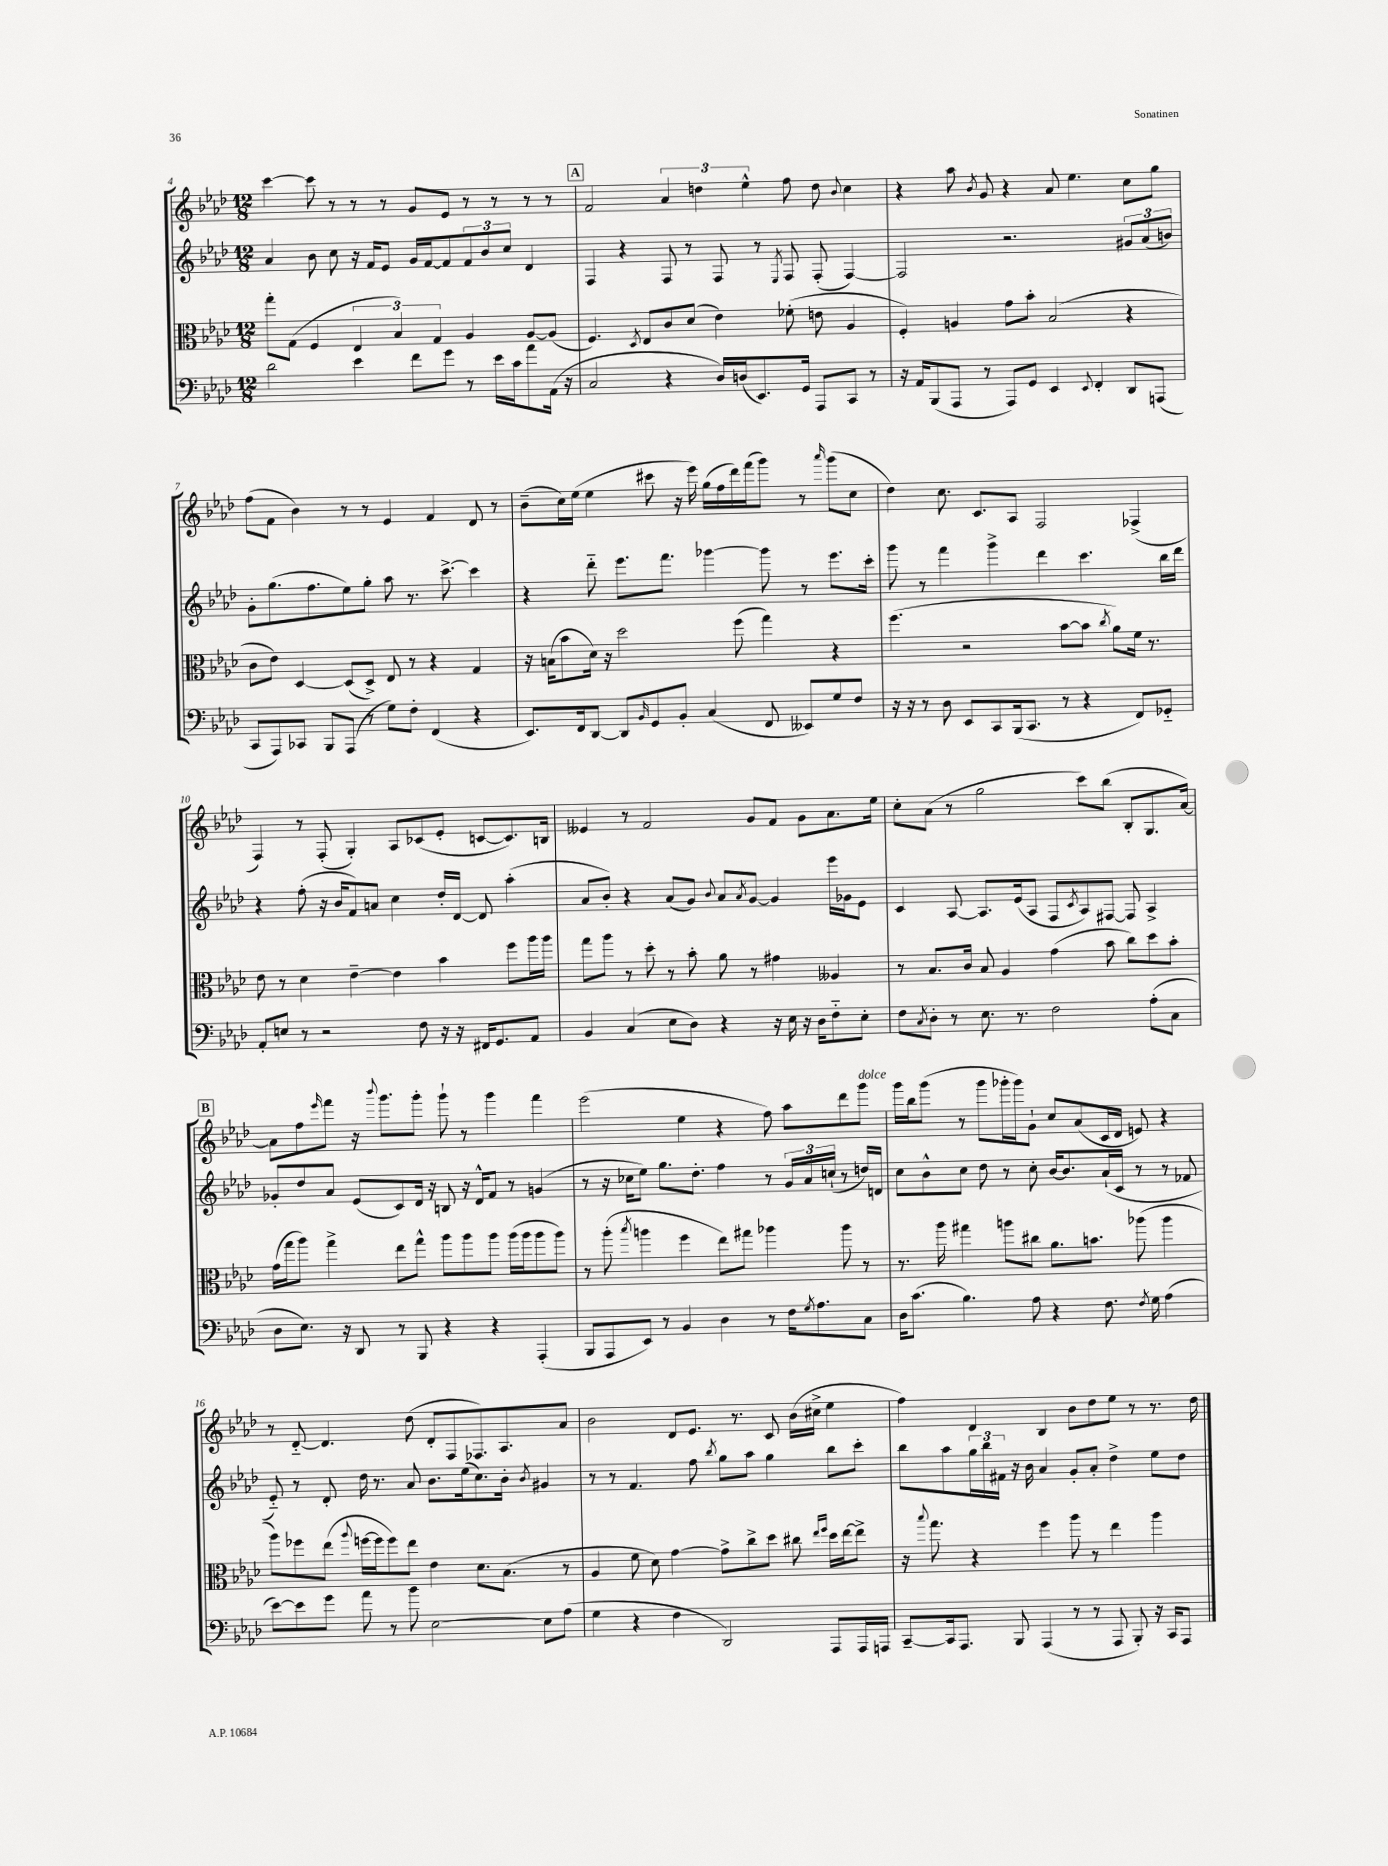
<<
\new StaffGroup <<
\new Staff = "s0" {
    \clef treble \key aes \major \numericTimeSignature \time 12/8
    c'''4~ c'''8 r8 r8 r8 g'8 ees'8 r8 r8 r8 r8 |
    \mark \markup { \box "A" } f'2 \tuplet 3/2 { aes'4 d''4 ees''4-^ } f''8 d''8 \appoggiatura { bes'8 } c''4 |
    r4 aes''8 \acciaccatura { bes'8 } g'8 r4 aes'8 ees''4. c''8 g''8 |
    f''8( f'8 bes'4) r8 r8 ees'4 f'4 des'8 r8 |
    bes'8--( c''16) ees''16( ees''4 cis'''8 r16 ees'''16) g''16( f''16 des'''16) f'''16( g'''8) r8 \grace { aes'''16 } g'''8( c''8 |
    des''4) c''8. c'8. aes8 f2 fes4->( |
    f4) r8 f8-.( g4-.) aes8 ces'8( ees'8-. c'8~ c'8.) b16 |
    eeses'4 r8 f'2 g'8 f'8 g'8 aes'8. ees''16 |
    c''8-. aes'8( r8 g''2 c'''8) bes''8( bes8-. g8. aes'16~) |
    \mark \markup { \box "B" } aes'8 f''8 \grace { ees'''16 } f'''8 r16 \appoggiatura { bes'''8 } g'''8. g'''8-. g'''8-! r8 g'''4 f'''4 |
    ees'''2( ees''4 r4 f''8) aes''8 des'''8 g'''8^\markup { \italic "dolce" } |
    g'''16 bes''16 g'''8( r8 g'''8 ges'''16-. ges'''16) g'8-! c''8 aes'8( c'16 des'16 e'8) r4 |
    r8 des'8~-_ des'4. des''8( des'8-. f8 fes8.) aes8. aes'8 |
    bes'2 des'8 ees'8. r8. c'8 bes'16( cis''16-> ees''4 |
    f''4) des'4 bes4 bes'8 des''8 ees''8 r8 r8. des''16 \bar "|." |
}
\new Staff = "s1" {
    \clef treble \key aes \major \numericTimeSignature \time 12/8
    aes'4 bes'8 c''8 r16 f'16 ees'8 g'16 f'16~ f'8 \tuplet 3/2 { f'8 bes'8 c''8 } des'4 |
    \mark \markup { \box "A" } f4 r4 f8 r8 f8 r8 \acciaccatura { ees8 } f8 f8-.( f4~) |
    f2 r2. \tuplet 3/2 { gis'8 aes'8( b'8) } |
    g'8-. g''8.( f''8. ees''8) g''8-. aes''8 r8. c'''8.~-> c'''4 |
    r4 des'''8-_ ees'''8. f'''8. ges'''4~ ges'''8 r8 ees'''8. c'''16-. |
    g'''8 r8 f'''4 g'''4-> des'''4 c'''4. bes''16 des'''16 |
    r4 f''8-.( r16 bes'16 f'8) a'8 c''4 des''16-. des'16~ des'8 aes''4-.( |
    aes'8 bes'8-.) r4 aes'8( g'8) \appoggiatura { bes'8 } aes'8 \acciaccatura { aes'8 } g'8~ g'4 ees'''16 ges'16 ees'8 |
    c'4 aes8~ aes8. ees'16( aes8 f8 \acciaccatura { c'8 } aes8) fis8~ fis8 aes4-> |
    \mark \markup { \box "B" } ges'8-. des''8 aes'8 ees'8( c'8) des'16 r16 b8 r16 des'16-^ f'8 r8 g'4( |
    r8 r16 ces''16 ees''8) g''8. des''8.-. f''4 r8 \tuplet 3/2 { g'16 aes'16 c''16-!( } r8 d''16) d'16 |
    c''8 bes'8-^ c''8 des''8 r8 c''8-. bes'16~ bes'8. aes'16-!( c'16 r8 r8 fes'8 |
    ees'8-_) r8 des'8-. des''16 r8. aes'8 bes'8. ees''16( c''8.) bes'16-. \acciaccatura { bes'8 } gis'4 |
    r8 r8 f'4. f''8 \acciaccatura { bes''8 } g''8 aes''8 g''4 bes''8 c'''8-. |
    bes''8 aes''8 \tuplet 3/2 { g''16 bes''16 fis'16 } r16 bes'16 aes'4 g'8-. aes'8-. des''4-> ees''8 des''8 \bar "|." |
}
\new Staff = "s2" {
    \clef alto \key aes \major \numericTimeSignature \time 12/8
    g''8-. g8( f4 \tuplet 3/2 { ees4 bes4) g4 } aes4 aes8~ aes8( |
    \mark \markup { \box "A" } f4.) \acciaccatura { des8 } ees8 c'8 des'8( ees'4) fes'8-.( e'8 aes4 |
    f4-.) a4 g'8 bes'8-. bes2( r4 |
    c'8 ees'8) des4~ des8( des8->) ees8 r8 r4 g4 |
    r16 b16( bes'8 des'16) r16 des''2 f''8( g''4) r4 |
    f''4.( r2 bes'8~ bes'8 \acciaccatura { c''8 } aes'8) f'16 r8. |
    ees'8 r8 des'4 ees'4~-- ees'4 bes'4 f''8 aes''16 aes''16 |
    g''8 aes''8 r8 des''8-. r8 bes'8-. aes'8 r8 gis'4 aeses4 |
    r8 bes8. c'16 bes8 aes4 g'4( bes'8 c''8) des''8 bes'8-. |
    \mark \markup { \box "B" } g'16( g''16 aes''8) g''4-> ees''8 g''8-^ aes''8 aes''8 aes''8 aes''16( aes''16 aes''8 aes''8) |
    r8 aes''8-.( \acciaccatura { bes''8 } a''4 f''4 ees''8) gis''8 aes''4 aes''8 r8 |
    r8. aes''16 gis''4 a''8 cis''8 aes'8. b'8. aes''8( aes''4 |
    aes''8) fes''8 ees''8( \appoggiatura { aes''8 } f''16~ f''16 f''8) ees''8 ees'4 des'8. bes8.( r8 |
    aes4 f'8 des'8) g'4~ g'8-> c''8-> des''8 cis''8 \grace { ees''16 f''16 } des''16 ees''16~ ees''8-> |
    r16 \appoggiatura { bes''8 } g''8. r4 f''4 aes''8 r8 ees''4 aes''4 \bar "|." |
}
\new Staff = "s3" {
    \clef bass \key aes \major \numericTimeSignature \time 12/8
    des'2 ees'4 f'8 g'8 r8 ees'16 c'16 aes'8 aes,16( r16 |
    \mark \markup { \box "A" } c2 r4 des16) d16( ees,8.) g,16 aes,,8 c,8 r8 |
    r16 aes,16 bes,,8( aes,,8 r8 aes,,8) g,8 ees,4 \appoggiatura { ees,8 } f,4-. des,8 a,,8( |
    c,8 aes,,8) ces,8 bes,,8 aes,,8( r8 g8) f8-. f,4( r4 |
    ees,8.) f,16 des,8~ des,8 \grace { bes,16 } g,8 bes,8-. c4( f,8 eeses,8) g8 f8 |
    r16 r16 r8 des8 ees,8 c,8 bes,,16( c,8. r8 r4 f,8) ges,8-_ |
    aes,8-. e8 r8 r2 f8 r16 r16 fis,16 g,8. aes,8 |
    bes,4 c4( ees8 des8) r4 r16 ees16 r16 des16 f8-_ ees8-. |
    f8 \acciaccatura { c8 } des8-. r8 ees8. r8. f2 aes8-.( c8 |
    \mark \markup { \box "B" } des8 ees8.) r16 des,8 r8 bes,,8 r4 r4 aes,,4-.( |
    bes,,8 aes,,8 ees,8) r8 bes,4 des4 r8 f16 \acciaccatura { g8 } aes8. c8 |
    des16 c'8.( bes4.) aes8 r4 f8. \acciaccatura { f8 } g16 aes4( |
    ees'8~) ees'8 g'8 aes'8 r8 bes'8 ees2~ ees8 aes8( |
    g4 r4 f4 des,2) aes,,8 aes,,16 a,,16 |
    c,8~-- c,16 aes,,8. bes,,8 aes,,4( r8 r8 aes,,8 bes,,8-.) r16 c,16 aes,,8 \bar "|." |
}
>>
>>
\layout { \context { \Score currentBarNumber = #4 } }
